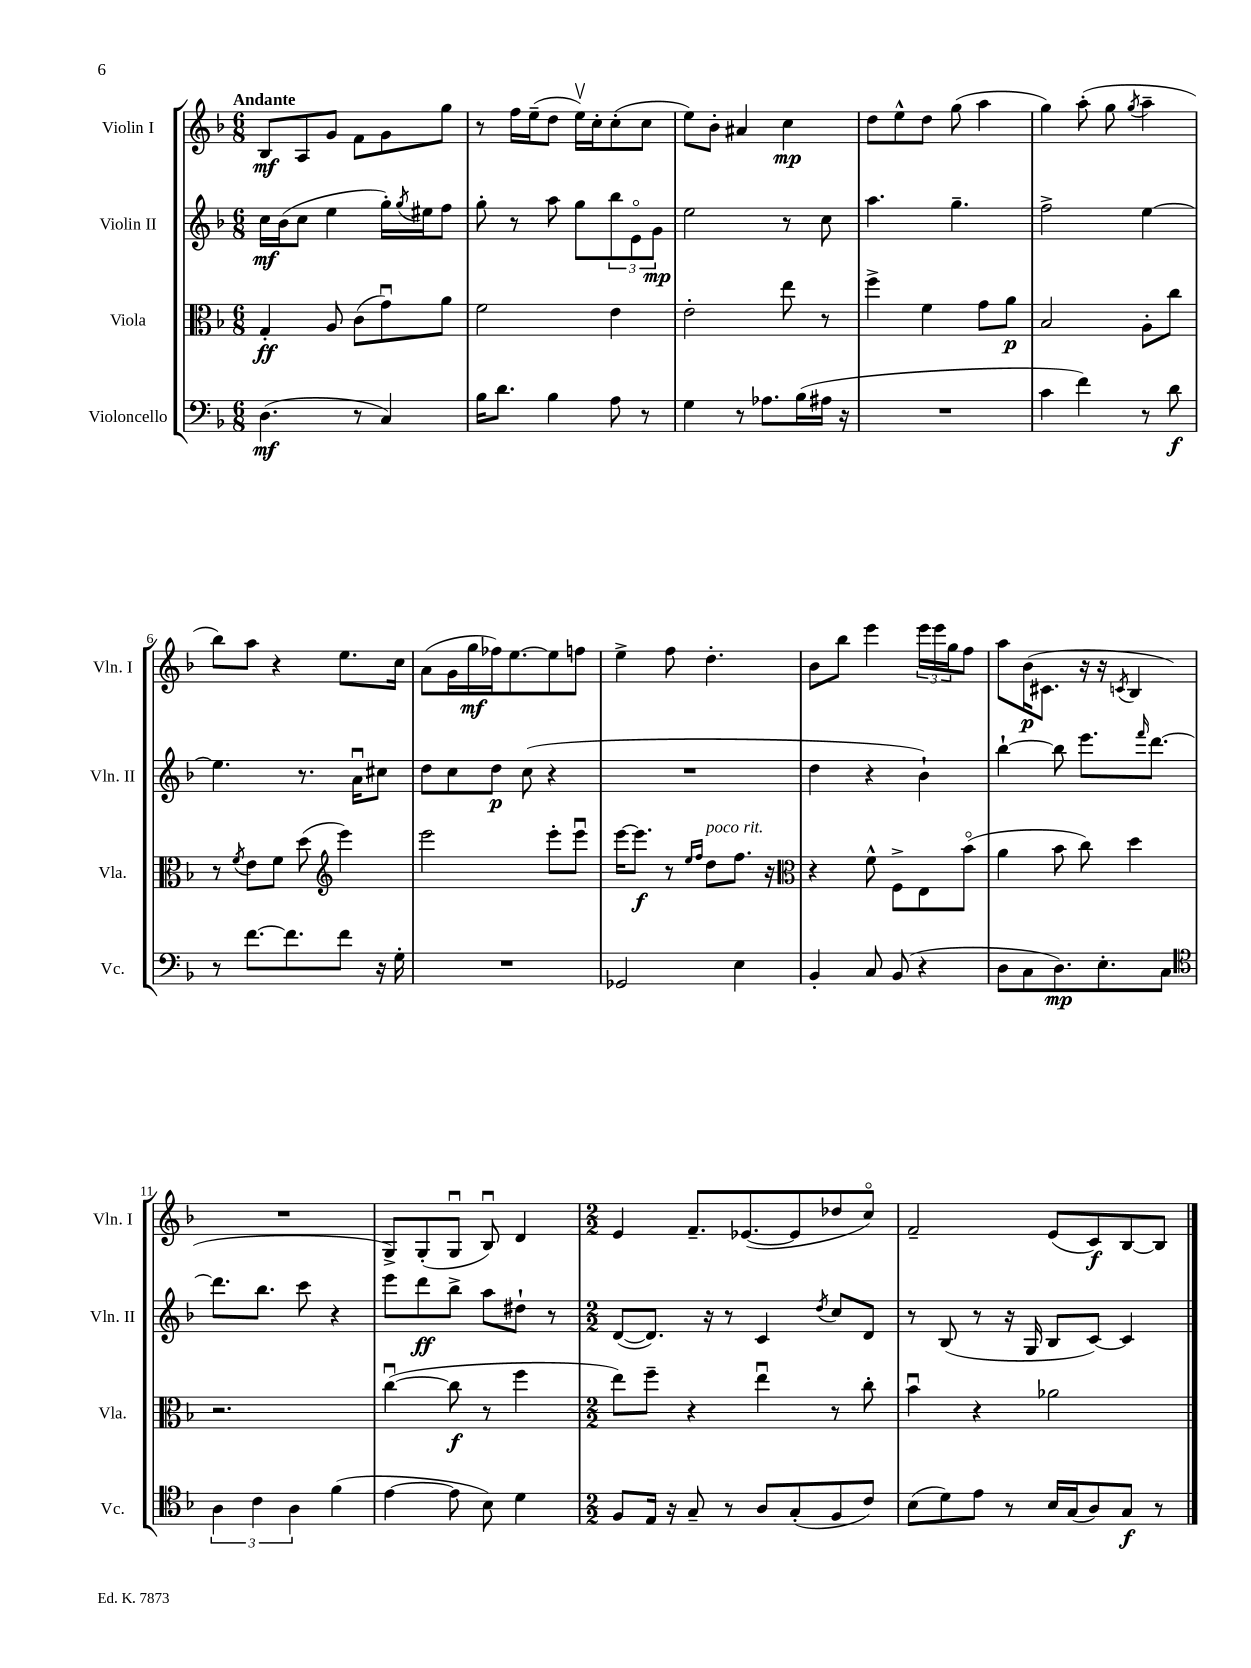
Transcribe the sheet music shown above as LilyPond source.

<<
\new StaffGroup <<
\new Staff = "s0" \with { instrumentName = "Violin I" shortInstrumentName = "Vln. I" } {
    \clef treble \key f \major \numericTimeSignature \time 6/8 \tempo "Andante"
    bes8\mf a8 g'8 f'8 g'8 g''8 |
    r8 f''16 e''16--( d''8 e''16\upbow) c''16-. c''8-.( c''8 |
    e''8) bes'8-. ais'4 c''4\mp |
    d''8 e''8-^ d''8 g''8( a''4 |
    g''4) a''8-.( g''8 \acciaccatura { g''8 } a''4-- |
    bes''8) a''8 r4 e''8. c''16 |
    a'8( g'16 g''16\mf fes''16) e''8.~ e''8 f''8 |
    e''4-> f''8 d''4.-. |
    bes'8 bes''8 e'''4 \tuplet 3/2 { e'''16 e'''16 g''16 } f''8 |
    a''8 bes'16\p( cis'8. r16 r16 \acciaccatura { c'8 } bes4 |
    R2. |
    g8->) g8-.( g8\downbow bes8\downbow) d'4 |
    \numericTimeSignature \time 2/2 e'4 f'8.-- ees'8.~( ees'8 des''8 c''8\flageolet) |
    f'2-- e'8( c'8\f) bes8~ bes8 \bar "|." |
}
\new Staff = "s1" \with { instrumentName = "Violin II" shortInstrumentName = "Vln. II" } {
    \clef treble \key f \major \numericTimeSignature \time 6/8
    c''16\mf bes'16( c''8 e''4 g''16-.) \acciaccatura { g''8 } eis''16 f''8 |
    g''8-. r8 a''8 g''8 \tuplet 3/2 { bes''8 e'8\flageolet g'8\mp } |
    e''2 r8 c''8 |
    a''4. g''4.-- |
    f''2-> e''4~ |
    e''4. r8. a'16\downbow cis''8 |
    d''8 c''8 d''8\p c''8( r4 |
    R2. |
    d''4 r4 bes'4-!) |
    bes''4~-! bes''8 e'''8. \grace { f'''16 } d'''8.~ |
    d'''8. bes''8. c'''8 r4 |
    e'''8 d'''8\ff bes''8-> a''8 dis''8-! r8 |
    \numericTimeSignature \time 2/2 d'8~( d'8.) r16 r8 c'4 \acciaccatura { d''8 } c''8 d'8 |
    r8 bes8( r8 r16 g16 bes8 c'8~) c'4 \bar "|." |
}
\new Staff = "s2" \with { instrumentName = "Viola" shortInstrumentName = "Vla." } {
    \clef alto \key f \major \numericTimeSignature \time 6/8
    g4-.\ff a8 c'8( g'8\downbow) a'8 |
    f'2 e'4 |
    e'2-. e''8 r8 |
    f''4-> f'4 g'8 a'8\p |
    bes2 a8-. c''8 |
    r8 \acciaccatura { f'8 } e'8 f'8 d''8( \clef treble e'''4) |
    e'''2 e'''8-. e'''8\downbow |
    e'''16~ e'''8.\f r8 \grace { e''16 f''16 } d''8^\markup { \italic "poco rit." } f''8. r16 |
    \clef alto r4 f'8-^ f8-> e8 bes'8\flageolet( |
    a'4 bes'8 c''8) d''4 |
    r2. |
    c''4~\downbow( c''8\f r8 f''4 |
    \numericTimeSignature \time 2/2 e''8) f''8-- r4 e''4\downbow r8 c''8-. |
    bes'4\downbow r4 aes'2 \bar "|." |
}
\new Staff = "s3" \with { instrumentName = "Violoncello" shortInstrumentName = "Vc." } {
    \clef bass \key f \major \numericTimeSignature \time 6/8
    d4.\mf( r8 c4) |
    bes16 d'8. bes4 a8 r8 |
    g4 r8 aes8. bes16( ais16 r16 |
    R2. |
    c'4 f'4) r8 d'8\f |
    r8 f'8.~ f'8. f'8 r16 g16-. |
    R2. |
    ges,2 e4 |
    bes,4-. c8 bes,8( r4 |
    d8 c8 d8.\mp) e8.-. c8 |
    \clef tenor \tuplet 3/2 { a4 c'4 a4 } f'4( |
    e'4~ e'8 bes8) d'4 |
    \numericTimeSignature \time 2/2 f8 e16 r16 g8-- r8 a8 g8-.( f8 c'8) |
    bes8( d'8) e'8 r8 bes16 g16( a8) g8\f r8 \bar "|." |
}
>>
>>
